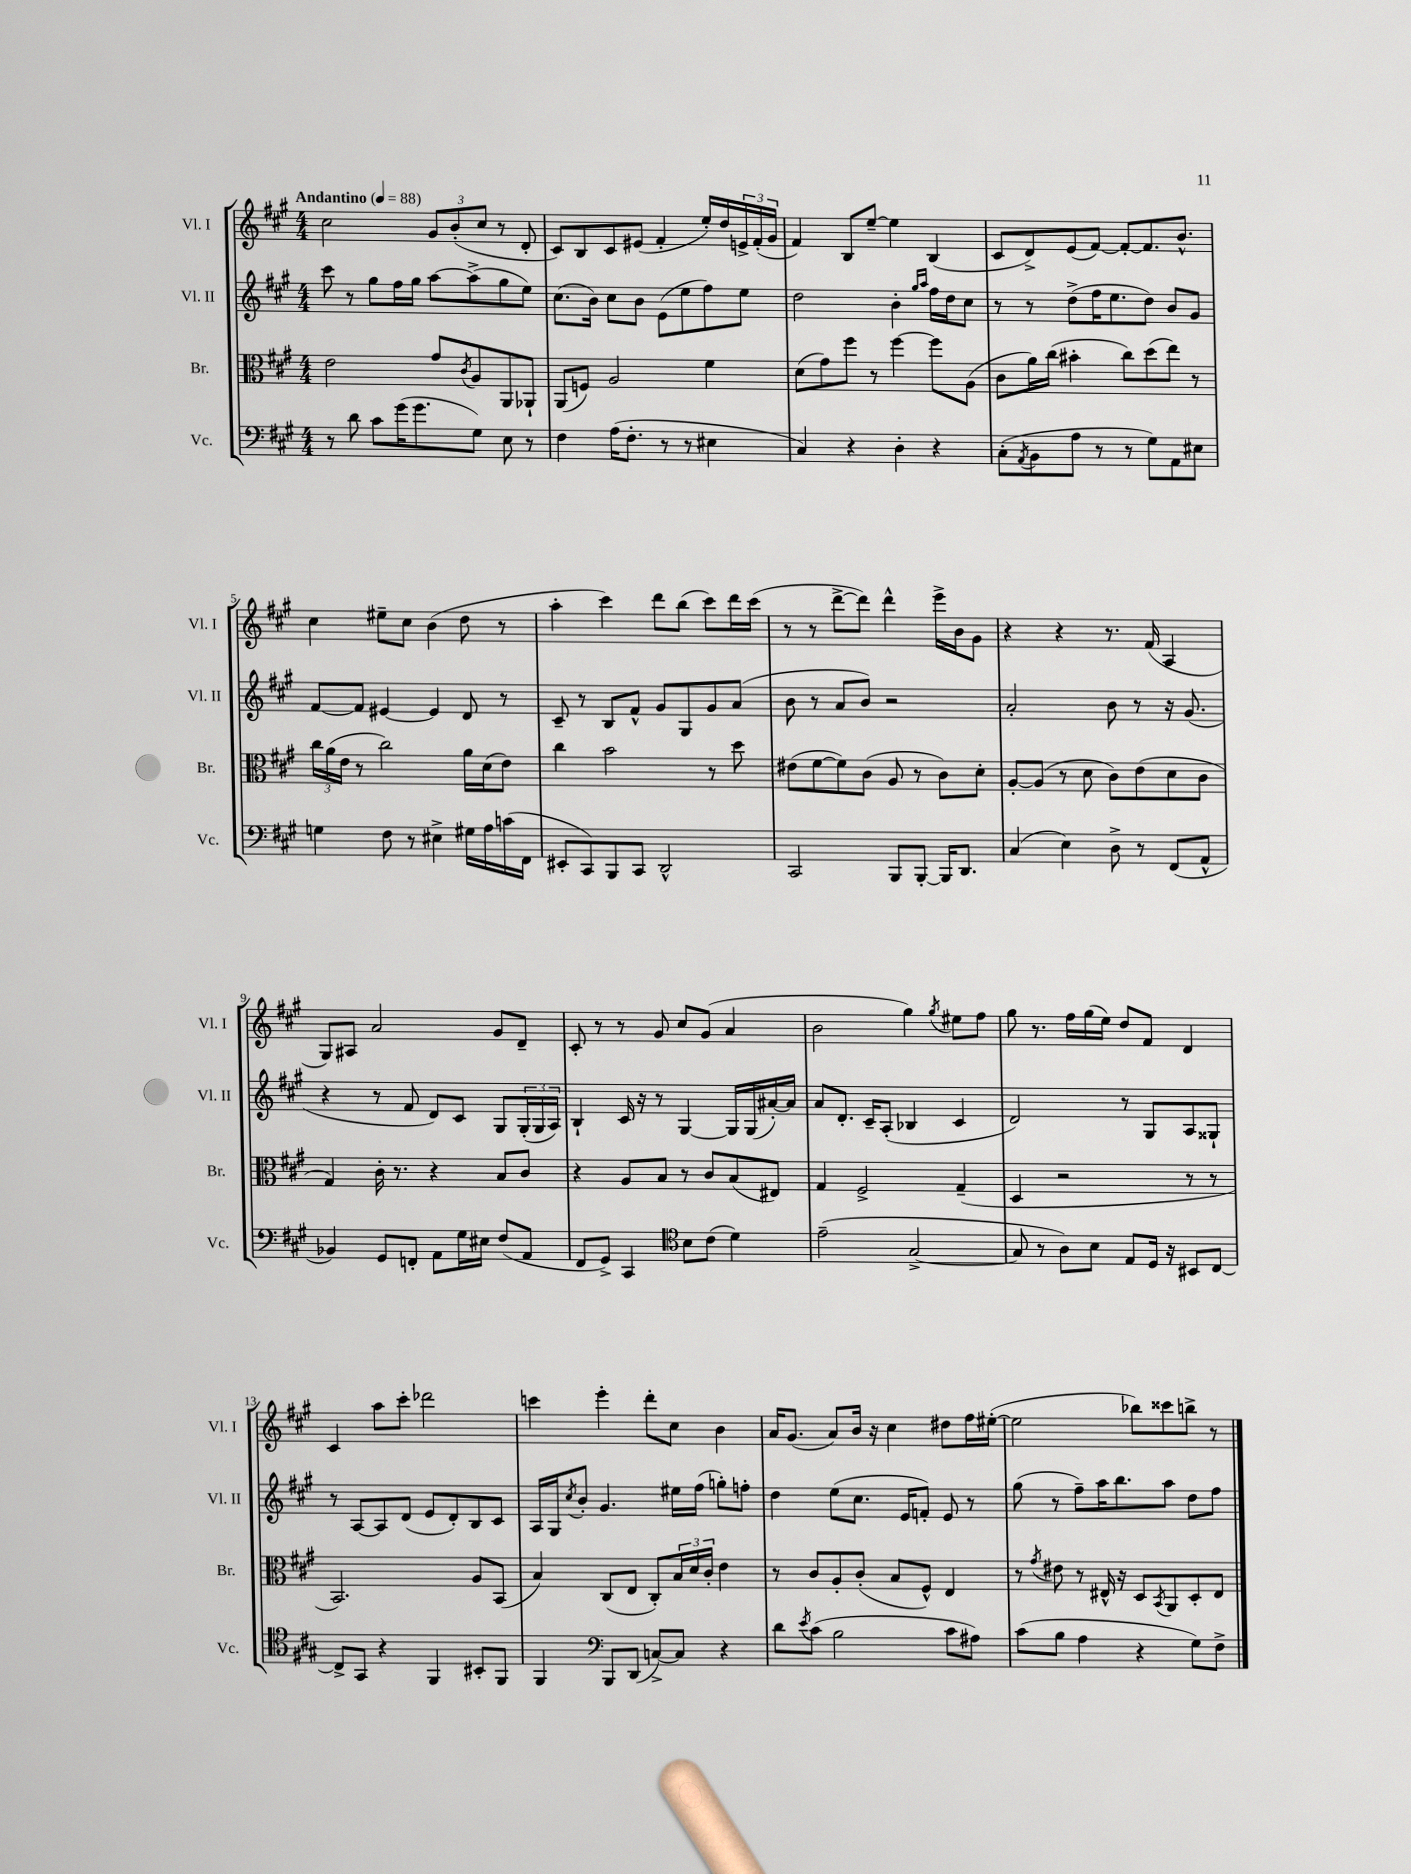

**kern	**kern	**kern	**kern
*part4	*part3	*part2	*part1
*staff4	*staff3	*staff2	*staff1
*I"Vc.	*I"Br.	*I"Vl. II	*I"Vl. I
*I'Vc.	*I'Br.	*I'Vl. II	*I'Vl. I
*clefF4	*clefC3	*clefG2	*clefG2
*k[f#c#g#]	*k[f#c#g#]	*k[f#c#g#]	*k[f#c#g#]
*M4/4	*M4/4	*M4/4	*M4/4
*MM88	*MM88	*MM88	*MM88
=1	=1	=1	=1
!	!	!	!LO:TX:a:B:t=Andantino
8r	2e\	8ccc#\	2cc#\
8d\	.	8r	.
8c#\L	.	8gg#\L	.
(16g#\K	.	16ff#\L	.
8.g#\	.	16gg#\JJ	.
.	8g#/L	[8aa\L	12g#/L
.	.	.	(12b'/
.	8qc#/	.	.
8G#\J)	8A/	(8aa^\]	.
.	.	.	12cc#/J
8E\	8AA/	8gg#\	8r
8r	8AA-X`/J	8ee\J)	8d'/
=2	=2	=2	=2
4F#\	(8AA/L	(8.cc#\L	8c#/L)
.	8Fn/J)	.	8B/
.	.	16b\Jk)	.
(16A\KL	2A/	8cc#\L	8c#/
8.F#'\J	.	.	.
.	.	8b\J	(8e#X/J
8r	.	(8e\L	4f#'/
8r	.	8ee\	.
4E#X\	4f#\	8ff#\)	16ee'/LL)
.	.	.	16dd/
.	.	8ee\J	24en^/
.	.	.	(24f#'/
.	.	.	24g#/JJ
=3	=3	=3	=3
4C#/)	(8d\L	2dd\	4f#/)
.	8g#\)	.	.
4r	8ff#\J	.	8B/L
.	8r	.	[8ee~/J
4D'\	[4ff#\	4b'\	4ee\]
.	.	16qqgg#/LL	.
.	.	16qqaa/JJ	.
4r	8ff#\L]	16ff#\LL	(4B/
.	.	16dd\J	.
.	(8A\J	8cc#\J	.
=4	=4	=4	=4
(8C#'\L	8c#\L	8r	8c#/L
8qAA/	.	.	.
8BB\	16a\L)	8r	8d^/)
.	(16cc#\JJ	.	.
8A\J	4b#X'\	(8dd^\L	(8e/
8r	.	16ff#\K	[8f#/J)
.	.	8.ee\	.
8r	8cc#\L)	.	8f#'/L_
8G#\L)	(8dd\	8dd\J)	8.f#/]
8AA\	8ee\J)	8b/L	.
.	.	.	8.b^^/J
8E#X\J	8r	8g#/J	.
!!LO:LB:g=z
=5	=5	=5	=5
4Gn\	24cc#\LL	[8f#/L	4cc#\
.	(24a\	.	.
.	24e\JJ	.	.
.	8r	8f#/J]	.
8F#\	2cc#\)	[4e#X/	8ee#X~\L
8r	.	.	8cc#\J
4E#X^\	.	4e#/]	(4b\
16G#X\LL	16a\LL	8d/	8dd\
16A\	(16d\J	.	.
(16cn\	8e\J)	8r	8r
16FF#\JJ	.	.	.
=6	=6	=6	=6
8EE#X'/L	4cc#\	8c#~/	4aa'\
8CC#/)	.	8r	.
8BBB/	2b\	8B/L	4ccc#\)
8CC#/J	.	8f#^^/J	.
2DD^^/	.	8g#/L	8ddd\L
.	.	8G#/	(8bb\J
.	8r	8g#/	8ccc#\L)
.	8dd\	(8a/J	16ddd\L
.	.	.	(16ccc#\JJ
=7	=7	=7	=7
2CC#/	(8e#X\L	8b\	8r
.	[8f#\	8r	8r
.	8f#\])	8a/L	[8ddd^\L
.	(8c#\J	8b/J)	8ddd\J])
8BBB/L	8A/	2r	4ddd^^\
[8BBB'/J	8r	.	.
16BBB/KL]	8c#\L)	.	16eee^\LL
8.DD/J	.	.	16b\J
.	8d'\J	.	8g#\J
=8	=8	=8	=8
(4C#/	[8A'/L	2a'/	4r
.	(8A/J]	.	.
4E\)	8r	.	4r
.	8d\	.	.
8D^\	8c#\L)	8b\	8.r
8r	(8e\	8r	.
.	.	.	(16f#/
(8FF#/L	8d\	16r	4A/
.	.	(8.g#/	.
8AA^^/J	8c#\J	.	.
!!LO:LB:g=z
=9	=9	=9	=9
4BB-X/)	4G#/)	4r	8G#/L)
.	.	.	8A#X/J
8GG#/L	16c#'\	8r	2a/
.	8.r	.	.
8FFn'/J	.	8f#/	.
8AA\L	4r	8d/L)	.
16G#\L	.	8c#/J	.
16E#X\JJ	.	.	.
(8F#/L	8B/L	8G#/L	8g#/L
8AA/J	8c#/J	(24G#'/L	8d~/J
.	.	24G#/	.
.	.	24A/JJ)	.
=10	=10	=10	=10
8FF#/L	4r	4B`/	8c#'/
8GG#^/J)	.	.	8r
4CC#/	8A/L	16c#/	8r
.	.	16r	.
.	8B/J	8r	8g#/
*clefC4	*	*	*
8B\L	8r	[4G#/	8cc#/L
(8c#\J	8c#/L	.	(8g#/J
4d\)	(8B/	16G#/LL]	4a/
.	.	(16G#/	.
.	8E#X/J)	[16a#X'/)	.
.	.	16a#/JJ]	.
=11	=11	=11	=11
(2e~\	4G#/	8a/L	2b\
.	.	8.d'/J	.
.	2F#^/	.	.
.	.	16c#~/KL	.
.	.	(8A'/J	.
[2G#^/	.	4B-X/	4gg#\)
.	.	.	8qgg#/
.	(4G#~/	4c#/	8ee#X\L
.	.	.	8ff#\J
=12	=12	=12	=12
8G#/]	4D/	2d/)	8gg#\
8r	.	.	8.r
8A\L)	2r	.	.
.	.	.	16ff#\LL
8B\J	.	.	(16gg#\
.	.	.	16ee\JJ)
8E/L	.	8r	8dd/L
16D/Jk	.	8G#/L	8f#/J
16r	.	.	.
8BB#X/L	8r	8A/	4d/
[8C#/J	8r	8G##X`/J	.
!!LO:LB:g=z
=13	=13	=13	=13
8C#^/L]	2.BB/)	8r	4c#/
8GG#/J	.	[8A/L	.
4r	.	8A/]	8aa\L
.	.	(8d/J	8ccc#'\J
4FF#/	.	8e/L	2ddd-X\
.	.	8d'/)	.
8BB#X'/L	8A/L	8B/	.
8FF#/J	(8BB/J	8c#/J	.
=14	=14	=14	=14
4FF#/	4B/)	16A/LL	4cccn\
.	.	16G#/J	.
.	.	8qcc#/	.
.	.	8b'/J	.
*clefF4	*	*	*
8BBB/L	(8C#/L	4.g#/	4eee'\
(8DD/J	8E/J	.	.
[8Cn^/L)	8C#'/L)	.	8ddd'\L
8C/J]	24B/L	16ee#X\LL	8cc#\J
.	24d/	.	.
.	.	(16ff#\JJ	.
.	24c#'/JJ	.	.
4r	4e\	8ggn'\L)	4b\
.	.	8ffn'\J	.
=15	=15	=15	=15
8d\L	8r	4dd\	16a/KL
.	.	.	(8.g#/J
8qe/	.	.	.
(8c#\J	8c#/L	.	.
2B\	8A'/	(8ee\L	8a/L)
.	(8c#'/J	8.cc#\J	16b/Jk
.	.	.	16r
.	8B/L	.	4cc#\
.	.	16e/KL	.
.	8F#^^/J)	8fn'/J)	.
8c#\L	4E/	8e/	8dd#X\L
8A#X\J)	.	8r	16ff#\L
.	.	.	([16ee#X'\JJ
=16	=16	=16	=16
(8c#\L	8r	(8gg#\	2ee#\]
.	8qg#/	.	.
8B\J	8e#X\	8r	.
4A\	8r	8ff#~\L)	.
.	16E#X^^/	16aa\K	.
.	16r	8.bb\	.
4r	8D/L	.	8bb-X\L)
.	8qBB/	.	.
.	8AA/	8aa\J	8ccc##X\
8G#\L)	8D'/	8dd\L	8bbn^\J
8F#^\J	8E#/J	8ff#\J	8r
==	==	==	==
*-	*-	*-	*-
